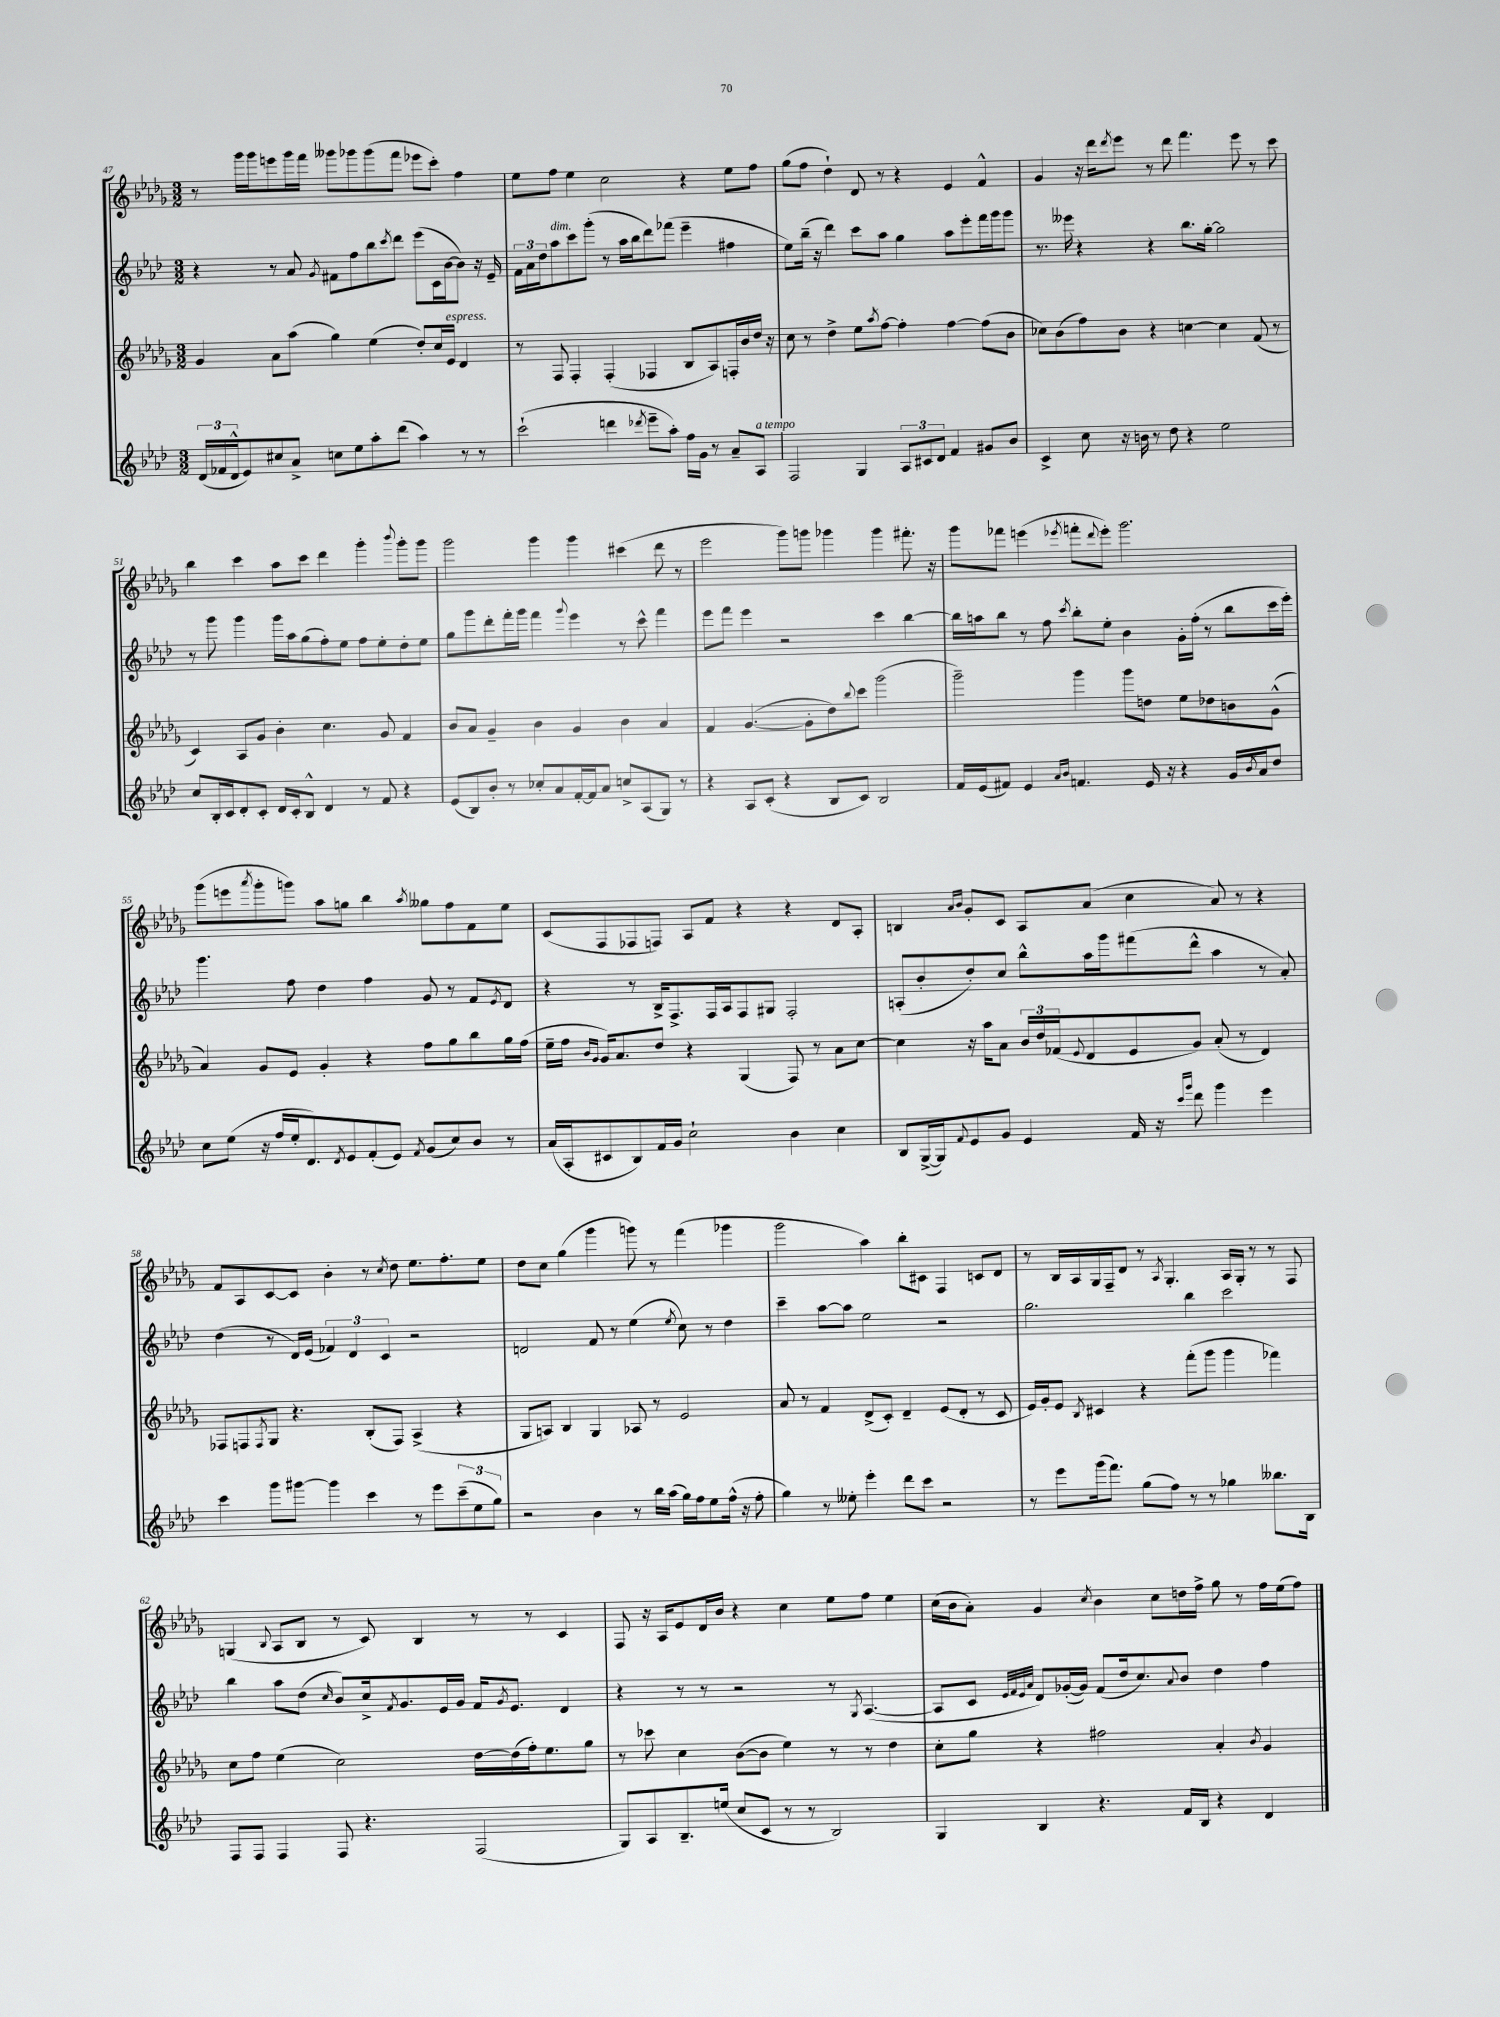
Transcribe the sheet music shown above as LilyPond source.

<<
\new StaffGroup <<
\new Staff = "s0" {
    \clef treble \key des \major \numericTimeSignature \time 3/2
    r8 ges'''16 ges'''16 e'''8 ges'''16 f'''16 geses'''8 ges'''8 ges'''8( f'''8 ees'''8 c'''8-.) f''4 |
    ees''8 f''8 ees''4 c''2 r4 ees''8 f''8 |
    ges''8( f''8 des''4-!) des'8 r8 r4 ees'4 f'4-^ |
    ges'4 r16 des'''16 \acciaccatura { des'''8 } ees'''8 r8 des'''8 f'''4. ees'''8 r8 c'''8 |
    bes''4 c'''4 aes''8 c'''8 des'''4 ges'''4-. \appoggiatura { bes'''8 } ges'''8-. ges'''8 |
    ges'''2 ges'''4 ges'''4 cis'''4( des'''8 r8 |
    ees'''2 ges'''8) g'''8 ges'''4 ges'''4 fis'''8.-. r16 |
    ges'''8 fes'''8 e'''4( \acciaccatura { ees'''8 } f'''8-. \appoggiatura { des'''8 } ees'''8-.) ges'''2. |
    ges'''8( e'''8 \acciaccatura { aes'''8 } ges'''8-. g'''8) aes''8 g''8 bes''4 \acciaccatura { aes''8 } geses''8 f''8 f'8 ees''8 |
    c'8( f8 fes8 f8) aes8 f'8 r4 r4 des'8 aes8-. |
    b4 \grace { aes'16 bes'16 } ges'8-. c'8 aes8 aes'8( c''4 aes'8) r8 r4 |
    f'8 aes8 c'8~ c'8 bes'4-. r8 \acciaccatura { c''8 } des''8 ees''8. f''8.-. ees''8 |
    des''8 c''8 ges''4( ges'''4 g'''8) r8 f'''4( ges'''4 |
    ges'''2 aes''4) bes''8-. cis'8 f4 c'8 des'8 |
    r8 bes16 aes16 ges16 f16-- des'8 r8 \acciaccatura { aes8 } ges4.-. aes16 ges16-. r8 r8 f8 |
    g4( \appoggiatura { bes8 } aes8 bes8 r8 c'8) bes4 r8 r8 c'4 |
    f8 r16 aes16 ees'8 des'16 bes'16 r4 c''4 ees''8 f''8 ees''4 |
    c''16( bes'16 aes'8-.) ges'4 \acciaccatura { c''8 } bes'4 c''8 d''16 f''16-> ges''8 r8 f''16 ees''16( f''8) \bar "|." |
}
\new Staff = "s1" {
    \clef treble \key aes \major \numericTimeSignature \time 3/2
    r4 r8 aes'8 \acciaccatura { g'8 } fis'8 f''8 bes''8 \acciaccatura { c'''8 } des'''8 ees'''8( c'16 bes'16~ bes'8) r16 ees'16-- |
    \tuplet 3/2 { f'16 aes'16 des''16 } aes''8^\markup { \italic "dim." } c'''8 g'''8-.( r8 aes''16 bes''16 des'''8) fes'''8( ees'''4-- fis''4 |
    ees''8) bes''16--( r16 des'''4) c'''8 aes''8 g''4 aes''8 ees'''8-. f'''16 g'''16 g'''8 |
    r8. eeses'''16 r4 r4 bes''8. g''16~-. g''2 |
    r8 g'''8 g'''4 g'''16 aes''16 g''8( f''8-.) ees''8 f''8 ees''8-. des''8-. ees''8 |
    g''8 g'''8 des'''8-. f'''16-. g'''16 f'''4 \appoggiatura { g'''8 } ees'''4 r8 c'''8-^ f'''4 |
    ees'''8 f'''8 ees'''4 r2 c'''4 bes''4~ |
    bes''16 a''16 bes''8 r8 f''8 \acciaccatura { c'''8 } bes''8-. ees''8-. bes'4 g'16-. f''16-.( r8 bes''8 c'''16 ees'''16-.) |
    g'''4. f''8 des''4 f''4 g'8 r8 f'8 \acciaccatura { ees'8 } des'8 |
    r4 r8 bes16-> f8.-> f16 aes16 f8 gis8 f2-. |
    a8-.( bes'8-. des''8-.) c''8 bes''8-^ aes''16 g'''16 fis'''8( des'''8-^ aes''4 r8 aes'8-.) |
    des''4( r8 des'16) ees'16( \tuplet 3/2 { fes'4) des'4 c'4 } r2 |
    d'2 f'8 r8 ees''4( \acciaccatura { ees''8 } c''8) r8 des''4 |
    c'''4-- aes''8~ aes''8 ees''2 r2 |
    g''2. bes''4 c'''2 |
    bes''4 aes''8 des''8( \grace { c''16 } bes'8) c''16-> \acciaccatura { f'8 } g'8. ees'16 g'16 f'16 \acciaccatura { g'8 } ees'8. des'4 |
    r4 r8 r8 r2 r8 \acciaccatura { g8 } aes4.~( |
    aes8 c'8 \grace { ees'32 f'32 ees'32 aes'32 } des'8) ges'16~-.( ges'16) f'8( des''16 c''8.) \appoggiatura { aes'8 } bes'8 des''4 f''4 \bar "|." |
}
\new Staff = "s2" {
    \clef treble \key des \major \numericTimeSignature \time 3/2
    ges'4 aes'8 aes''8( ges''4) ees''4( des''8-.) c''16 ees'16^\markup { \italic "espress." } des'4 |
    r8 f8 f4-. f4-.( fes4 bes8 aes8) f16-. bes'16 des''16 r16 |
    c''8 r8 des''4-> ees''8 \acciaccatura { aes''8 } f''8~ f''4-. f''4~ f''8( bes'8 |
    ces''8) bes'8( f''8) bes'8 r4 c''4~ c''4 f'8( r8 |
    c'4) aes8 ges'8 bes'4-. c''4. ges'8 f'4 |
    bes'8 aes'8 ges'4-- bes'4 ges'4 bes'4 aes'4 |
    f'4 ges'4.~( ges'8-. des''8) \appoggiatura { bes''8 } c'''8 ges'''2( |
    ges'''2--) ges'''4 ges'''8 d''8 ees''8 des''8 b'8 ges'8-^( |
    aes'4) ges'8 ees'8 ges'4-. r4 f''8 ges''8 bes''8 ges''16 f''16( |
    ees''16-- f''16 \grace { bes'16 ges'16 } ges'16) aes'8. des''8 r4 ges4( f8) r8 aes'8 c''8~ |
    c''4 r16 aes''16 aes'8 \tuplet 3/2 { bes'16 des''16 fes'16( } \appoggiatura { ees'8 } des'8 ees'8 ges'8) aes'8-.( r8 des'4) |
    fes8 f8 \acciaccatura { f8 } ges8 r4. bes8-.( f8) aes4->( r4 |
    ges8 a8) bes4 ges4 aes8 r8 ees'2 |
    aes'8 r8 f'4 des'8->( c'8-.) des'4-- ees'8( des'8-. r8 c'8 |
    ees'16) ges'16-. ees'8 \acciaccatura { bes8 } cis'4 r4 f'''8-.( ges'''8 ges'''4 fes'''4) |
    c''8 f''8 ees''4( c''2) des''16~ des''16( f''16-.) ees''8. ges''8 |
    r8 ces'''8 c''4 bes'8~( bes'8 ees''4) r8 r8 des''4 |
    c''8-. ges''8 r4 fis''2 aes'4-. \acciaccatura { bes'8 } ges'4 \bar "|." |
}
\new Staff = "s3" {
    \clef treble \key aes \major \numericTimeSignature \time 3/2
    \tuplet 3/2 { des'16( fes'16 des'16-^ } ees'8) cis''8 aes'8-> c''8 ees''8 aes''8-. des'''8( aes''4) r8 r8 |
    c'''2-!( d'''4 \acciaccatura { des'''8 } ees'''8-- aes''8-.) f''16 g'16 r8 aes'8-- aes8^\markup { \italic "a tempo" } |
    f2 g4 \tuplet 3/2 { aes8 cis'8 des'8 } f'4 gis'8 bes'8 |
    c'4-> c''8 r16 b'16 r8 des''8 r4 ees''2 |
    c''8 bes16-. c'16 des'8-. c'8-. des'16 c'16-. bes8-^ des'4 r8 f'8 r4 |
    ees'8( bes8) bes'8-. r8 ces''8-. aes'8 f'16~-. f'16 aes'8 c''8-> aes8( g8) r8 |
    r4 aes8 c'8-.( r4 bes8 c'8) bes2 |
    f'16 ees'16( fis'8) ees'4 \grace { aes'16 bes'16 } f'4. ees'16 r16 r4 g'16 \acciaccatura { bes'8 } aes'16 des''8 |
    c''8 ees''8( r16 f''16 ees''16-. des'8.) \acciaccatura { des'8 } ees'8 f'8-.( ees'8) \acciaccatura { f'8 } g'8( c''8) bes'8 r8 |
    aes'16( aes16-. cis'8 bes8) f'16 g'16 c''2-! bes'4 c''4 |
    bes8 g16~->( g16) \appoggiatura { f'8 } ees'8 g'8 ees'4 f'16 r16 \grace { c'''16 g'''16 } des'''8 g'''4 ees'''4 |
    c'''4 g'''8 gis'''8~ gis'''4 c'''4 r8 ees'''8 \tuplet 3/2 { c'''8--( ees''8 g''8) } |
    r2 bes'4 r8 bes''16 aes''16( g''16) f''16 ees''8 f''16-^( r16 f''8-. |
    g''4) r8 eeses''8-. ees'''4-. des'''8 c'''8 r2 |
    r8 ees'''8 g'''16( f'''8.) g''8( f''8) r8 r8 ges''4 beses''8. bes16 |
    f8 f8 f4 f8 r4. f2( |
    g8) aes8 bes8.-- e''16( c''8 c'8 r8 r8 bes2) |
    g4 bes4 r4. f'16 bes16 r4 des'4 \bar "|." |
}
>>
>>
\layout { \context { \Score currentBarNumber = #47 } }
